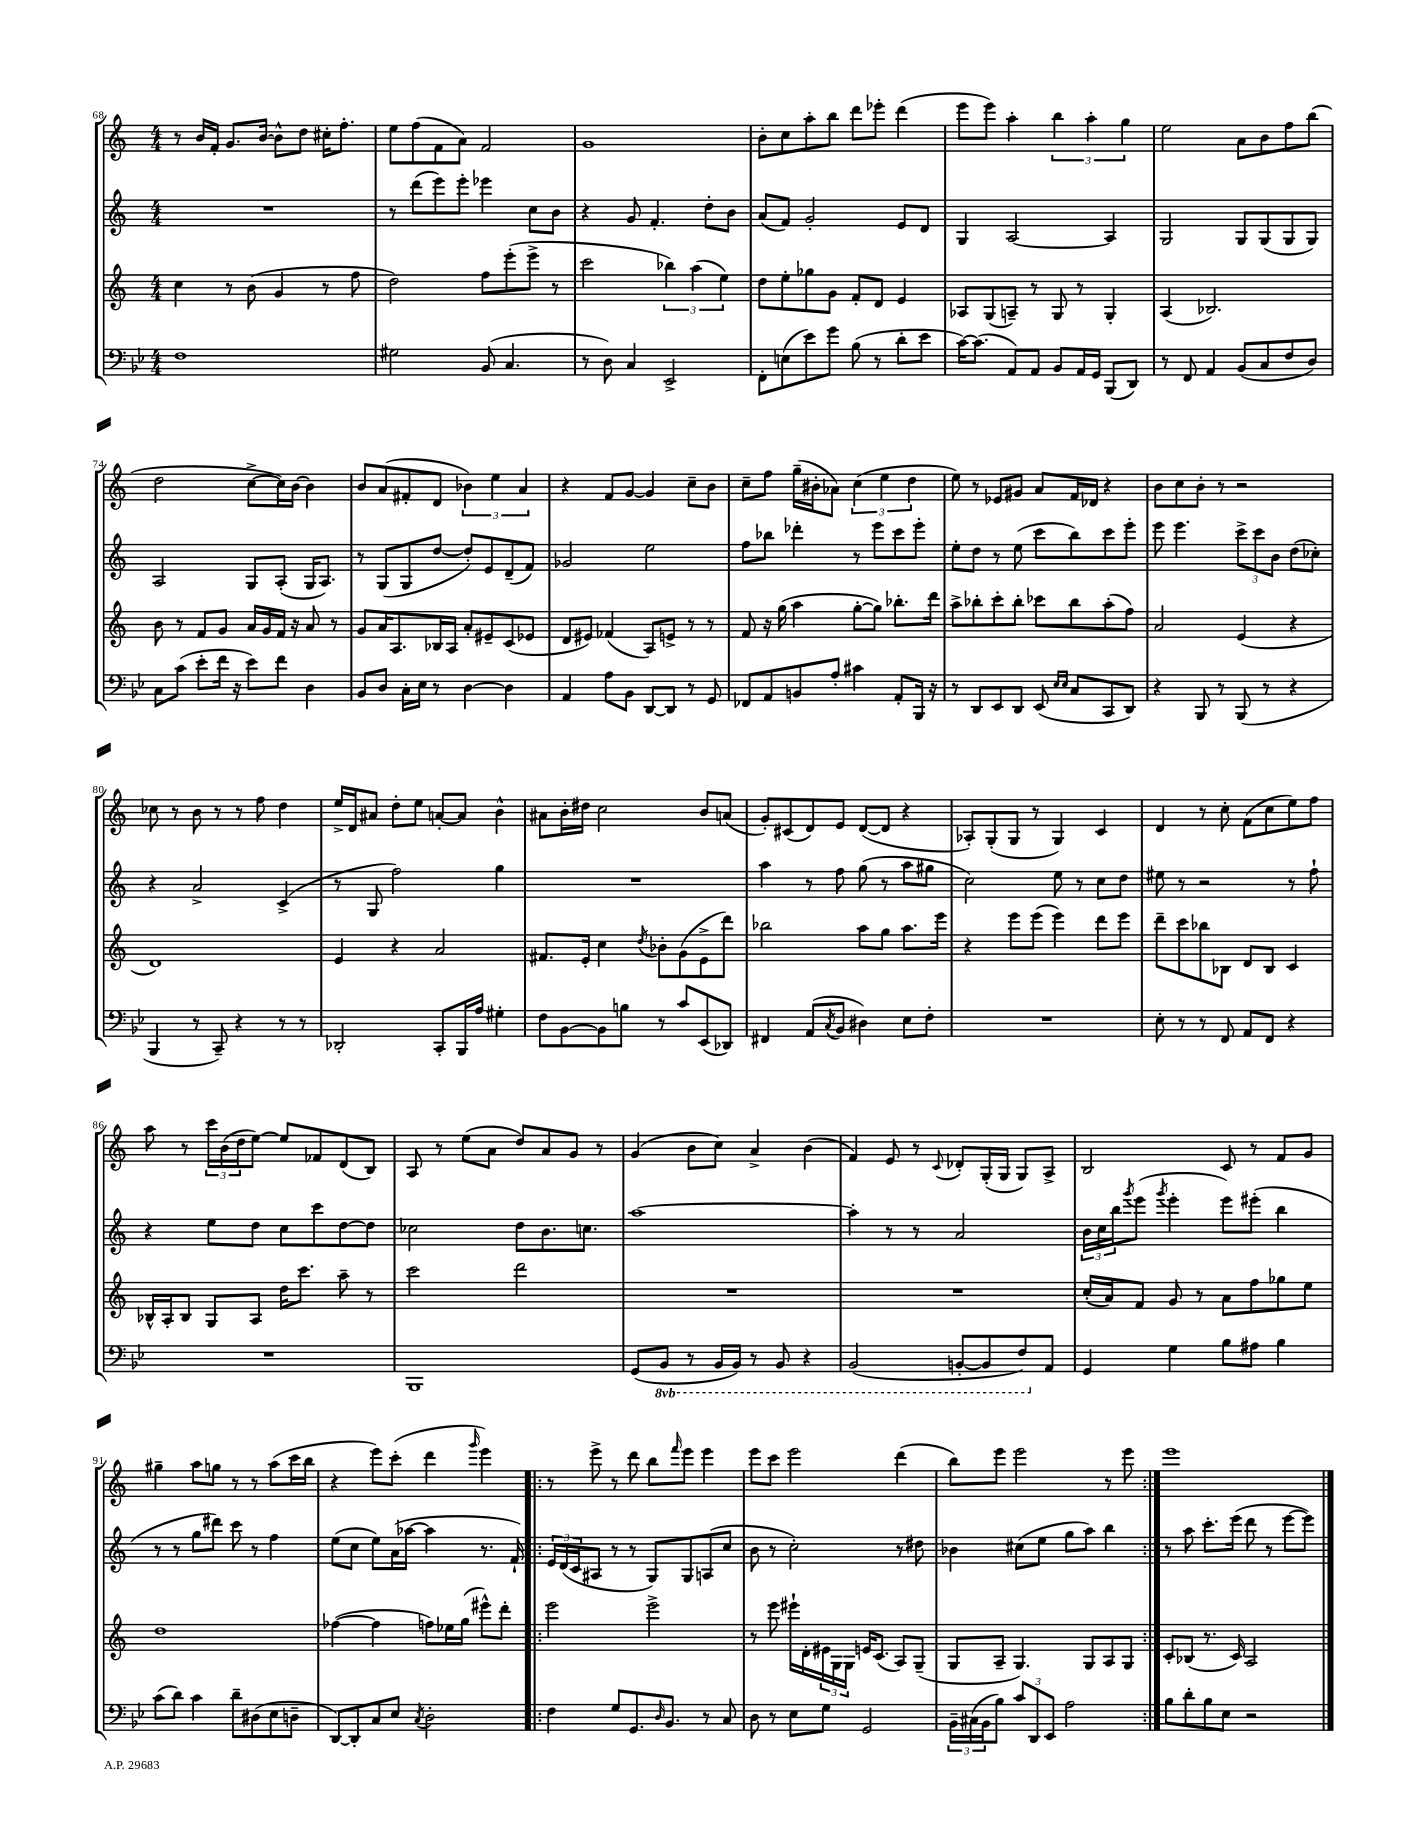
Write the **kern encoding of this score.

**kern	**kern	**kern	**kern
*staff4	*staff3	*staff2	*staff1
*clefF4	*clefG2	*clefG2	*clefG2
*k[b-e-]	*k[]	*k[]	*k[]
*M4/4	*M4/4	*M4/4	*M4/4
1F	4cc	1r	8r
.	.	.	16b
.	.	.	16f'
.	8r	.	8.g
.	(8b	.	.
.	.	.	[16b
.	4g	.	8b^^]
.	.	.	8dd
.	8r	.	16cc#'
.	.	.	8.ff'
.	8ff	.	.
=	=	=	=
2G#	2dd)	8r	8ee
.	.	(8ddd	(8ff
.	.	8eee)	8f
.	.	8eee'	8a)
(8BB-	8ff	4eee-	2f
4.C	(8eee'	.	.
.	8eee^	8cc	.
.	8r	8b	.
=	=	=	=
8r	2ccc	4r	1g
8D)	.	.	.
4C	.	8g	.
.	.	4.f'	.
2EE-^	6bb-)	.	.
.	(6aa	.	.
.	.	8dd'	.
.	6ee)	.	.
.	.	8b	.
=	=	=	=
8FF'	8dd	(8a	8b'
(8E	8ee'	8f)	8cc
8e-)	8gg-	2g'	8aa'
8g	8g	.	8bb
(8B-	8f'	.	8ddd
8r	8d	.	8eee-'
8d'	4e	8e	(4ddd
8e-	.	8d	.
=	=	=	=
[16c)	8A-	4G	8eee
(8.c]	.	.	.
.	(8G	.	8eee)
8AA)	8A~)	[2A	4aa'
8AA	8r	.	.
8BB-	8G	.	6bb
16AA	8r	.	.
.	.	.	6aa'
16GG	.	.	.
(8BBB-	4G'	4A]	.
.	.	.	6gg
8DD)	.	.	.
=	=	=	=
8r	(4A	2G	2ee
8FF	.	.	.
4AA	2.B-)	.	.
(8BB-	.	8G	8a
8C	.	(8G	8b
8F	.	8G	8ff
8D)	.	8G)	(8bb
=	=	=	=
8C	8b	2A	2dd
(8c	8r	.	.
8e-'	8f	.	.
16f	8g	.	.
16r	.	.	.
8e-)	16a	8G	[8cc^
.	16g	.	.
8f	16f	(8A'	16cc])
.	16r	.	[16b
4D	8a	16G	4b]
.	.	8.A)	.
.	8r	.	.
=	=	=	=
8BB-	8g	8r	8b
8D	16a	(8G	(8a
.	8.A	.	.
16C'	.	8G	8f#'
16E-	.	.	.
8r	16B-	[8dd	8d
.	16A	.	.
[4D	8a'	8dd'])	6b-)
.	8e#~	8e	.
.	.	.	6ee
4D]	(8c	(8d~	.
.	.	.	6a
.	8e-	8f)	.
=	=	=	=
4AA	8d	2g-	4r
.	8e#)	.	.
8A	(4f-	.	8f
8BB-	.	.	[8g
[8DD	8A)	2ee	4g]
8DD]	8e^	.	.
8r	8r	.	8cc~
8GG	8r	.	8b
=	=	=	=
8FF-	8f	8ff	8cc~
8AA	16r	8bb-	8ff
.	(16gg	.	.
8BB	4aa	4ddd-'	(16gg~
.	.	.	16b#'
8A'	.	.	8a-)
4c#	[8gg'	8r	(6cc
.	8gg])	8eee	.
.	.	.	6ee
8AA'	8.bb-'	8ccc	.
.	.	.	6dd
16BBB-	.	8eee'	.
16r	16ddd	.	.
=	=	=	=
8r	8aa^	8ee'	8ee)
8DD	8bb-'	8dd	8r
8EE-	8ccc'	8r	8e-
8DD	8bb-'	(8ee	8g#
(8EE-	8ccc-	8ccc	8a
16qqE-	.	.	.
16qqE-	.	.	.
8C	8bb-	8bb)	16f
.	.	.	16d-
8CC	(8aa'	8ccc	4r
8DD)	8ff)	8eee'	.
=	=	=	=
4r	2a	8eee	8b
.	.	4.eee	8cc
8BBB-	.	.	8b'
8r	.	.	8r
(8BBB-	(4e	12ccc^	2r
.	.	12ccc	.
8r	.	.	.
.	.	12b	.
4r	4r	(8dd	.
.	.	8cc-')	.
=	=	=	=
4BBB-	1d)	4r	8cc-
.	.	.	8r
8r	.	2a^	8b
8CC~)	.	.	8r
4r	.	.	8r
.	.	.	8ff
8r	.	(4c^	4dd
8r	.	.	.
=	=	=	=
2DD-'	4e	8r	16ee^
.	.	.	16d
.	.	8G	8a#
.	4r	2ff)	8dd'
.	.	.	8ee
8CC'	2a	.	[8a'
16BBB-	.	.	8a]
16A	.	.	.
4G#'	.	4gg	4b^^
=	=	=	=
8F	8.f#	1r	8a#
[8BB-	.	.	16b'
.	16e'	.	16dd#
8BB-]	4cc	.	2cc
8B	.	.	.
.	8qdd	.	.
8r	8b-'	.	.
8c	(8g	.	.
(8EE-	8e^	.	8b
8DD-)	8ddd)	.	(8a
=	=	=	=
4FF#	2bb-	4aa	8g')
.	.	.	(8c#
(8AA	.	8r	8d)
8qC	.	.	.
8BB-	.	8ff	8e
4D#)	8aa	(8gg	([8d
.	8gg	8r	8d]
8E-	8.aa	8aa	4r
8F'	.	8gg#	.
.	16eee	.	.
=	=	=	=
1r	4r	2cc)	8A-')
.	.	.	(8G'
.	8eee	.	8G
.	(8eee	.	8r
.	4eee)	8ee	4G)
.	.	8r	.
.	8ddd	8cc	4c
.	8eee	8dd	.
=	=	=	=
8E-'	8ddd~	8ee#	4d
8r	8ccc	8r	.
8r	8bb-	2r	8r
8FF	8B-	.	8cc'
8AA	8d	.	(8f
8FF	8B-	.	8cc
4r	4c	8r	8ee)
.	.	8ff`	8ff
=	=	=	=
1r	16B-^^	4r	8aa
.	16A'	.	.
.	8B-	.	8r
.	8G	8ee	24ccc
.	.	.	(24b
.	.	.	24dd
.	8A	8dd	[8ee)
.	16dd	8cc	8ee]
.	8.ccc	.	.
.	.	8ccc	8f-
.	8aa~	[8dd	(8d
.	8r	8dd]	8B)
=	=	=	=
1BBB-	2ccc	2cc-	8A
.	.	.	8r
.	.	.	(8ee
.	.	.	8a
.	2ddd	8dd	8dd)
.	.	8.b	8a
.	.	.	8g
.	.	8.cc	.
.	.	.	8r
=	=	=	=
(8GG	1r	[1aa	(4g
8BBB-	.	.	.
8r	.	.	8b
16BBB-	.	.	8cc)
16BBB-)	.	.	.
8r	.	.	4a^
8BBB-	.	.	.
4r	.	.	(4b
=	=	=	=
(2BBB-	1r	4aa']	4f)
.	.	8r	8e
.	.	8r	8r
.	.	.	8qqc
[8BBB'	.	2a	8d-'
8BBB]	.	.	(16G'
.	.	.	16G
8FF)	.	.	8G)
8AA	.	.	8A^
=	=	=	=
4GG	(16cc'	24b	2B
.	.	24cc	.
.	16a)	.	.
.	.	24bb	.
.	.	8qggg	.
.	8f	(8eee	.
.	.	8qggg	.
4G	8g	4eee'	.
.	8r	.	.
8B-	8a	8eee)	8c
8A#	8ff	(8eee#'	8r
4B-	8gg-	4bb	8f
.	8ee	.	8g
=	=	=	=
(8c	1dd	8r	4gg#~
8d)	.	8r	.
4c	.	8gg	8aa
.	.	8ddd#)	8gg
8d~	.	8ccc	8r
(8D#	.	8r	8r
8E-	.	4ff	(8aa
8D~	.	.	16ccc
.	.	.	16bb
=	=	=	=
[8DD)	([4ff-	(8ee	4r
8DD']	.	8cc	.
8C	4ff-]	8ee)	8eee)
8E-	.	(16a	(8ccc'
.	.	[16aa-	.
8qC	.	.	.
2D'	8ff)	4aa-]	4ddd
.	16ee-	.	.
.	(16gg	.	.
.	.	.	16qqggg
.	8eee#^^)	8.r	4eee)
.	8ddd'	.	.
.	.	16f`)	.
=!|:	=!|:	=!|:	=!|:
4F	2eee	24e	8r
.	.	(24d	.
.	.	24c	.
.	.	8A#	8eee^
8G	.	8r	8r
8.GG	.	8r	8ddd
.	2eee^	8G)	8bb
16qqD	.	.	.
8.BB-	.	.	.
.	.	.	16qqfff
.	.	8G	8eee
8r	.	(8A	4eee
8C	.	8cc	.
=	=	=	=
8D	8r	8b	8eee
8r	8eee	8r	8ccc
8E-	16eee#`	2cc')	2eee
.	16d'	.	.
8G	24e#	.	.
.	24G	.	.
.	24G	.	.
2GG	16e	.	.
.	(8.c	.	.
.	8A)	8r	(4ddd
.	(8G~	8dd#	.
=	=	=	=
24BB-~	8G	4b-	8bb)
(24C#	.	.	.
24BB-	.	.	.
8B-)	8A~	.	8eee
12c	4.G)	(8cc#	2eee
12DD	.	.	.
.	.	8ee	.
12EE-	.	.	.
2A	.	8gg	.
.	8G	8aa)	.
.	8A	4bb	8r
.	8G	.	8eee
=:|!	=:|!	=:|!	=:|!
8B-	8c'	8r	1eee
8d'	(8B-	8aa	.
8B-	8.r	8.ccc'	.
8E-	.	.	.
.	16c)	(16eee	.
2r	2A	8ddd	.
.	.	8r	.
.	.	[8eee	.
.	.	8eee])	.
==	==	==	==
*-	*-	*-	*-
